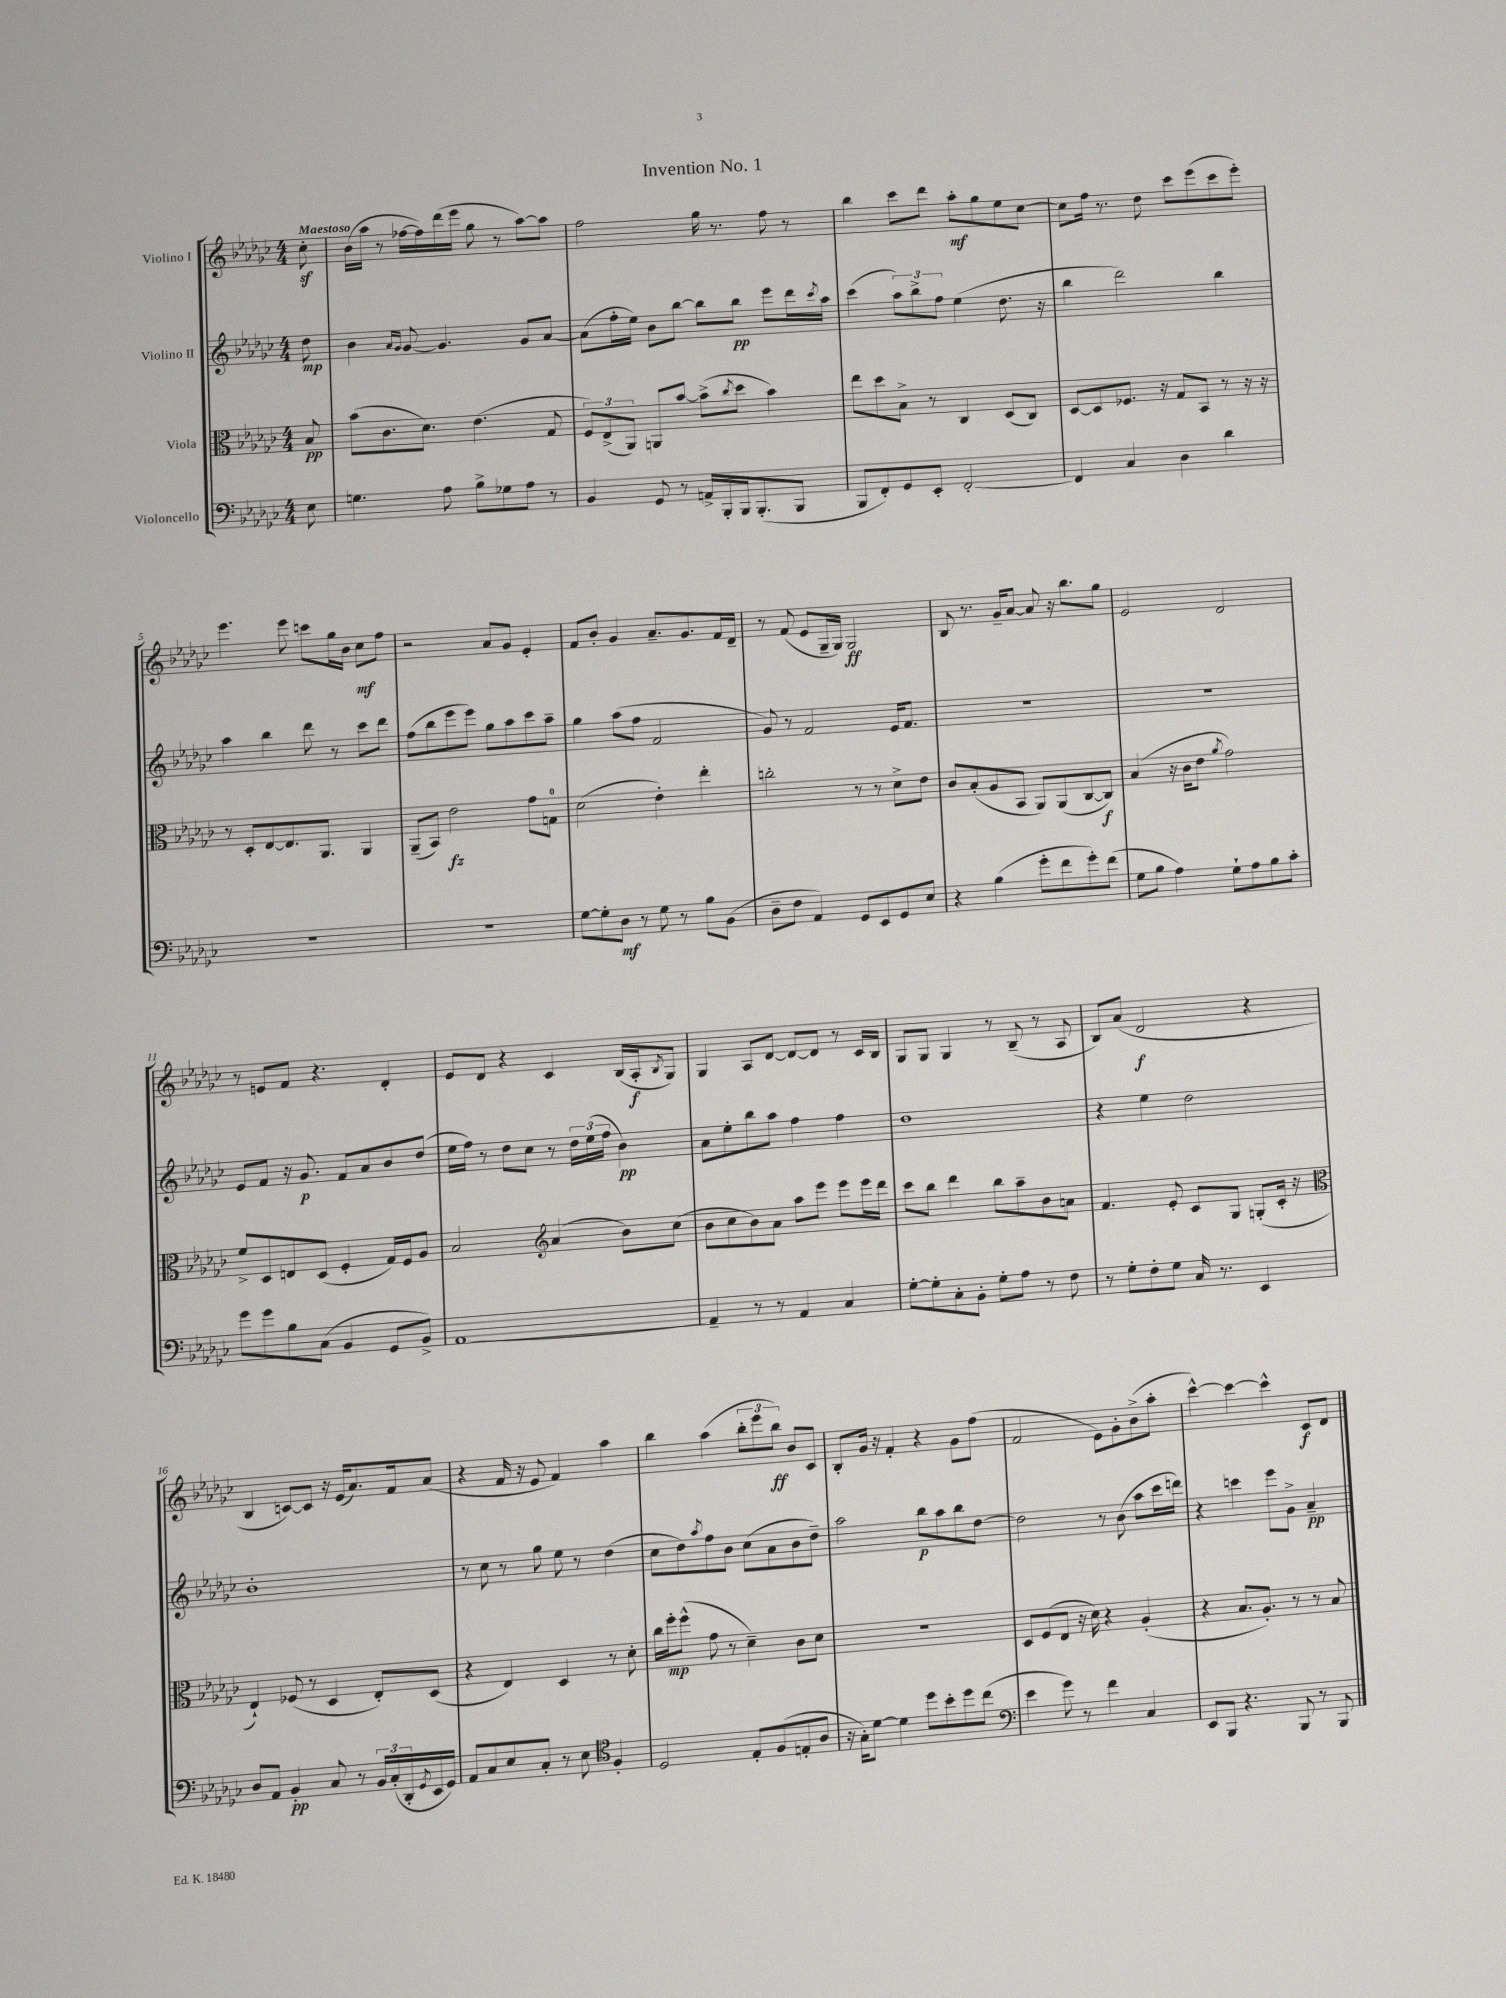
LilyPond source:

\header { title = "Invention No. 1" }
<<
\new StaffGroup <<
\new Staff = "s0" \with { instrumentName = "Violino I" } {
    \clef treble \key ges \major \numericTimeSignature \time 4/4 \partial 8 \tempo "Maestoso"
    ces''8-.\sf |
    bes'16( aes''16 r8 fes''16~ fes''16) des'''16( ees'''16 ges''8 r8 aes''8~) aes''8 |
    f''2 ges''16 r8. f''8 r8 |
    bes''4 ces'''8 des'''8 aes''8-.\mf ges''8 ees''8 ces''8~ |
    ces''8 f''16 r8. des''8 ces'''8 ees'''8( ces'''8 ees'''8-.) |
    ees'''4. ees'''8 c'''8 ges''16 bes'16 ces''8\mf f''8 |
    r2 aes'8 ges'8 ees'4-. |
    f'8 bes'8-. ges'4 aes'8.-- ges'8. f'16 des'16-- |
    r8 f'8( ees'8 ges16-- ges16) ges2\ff |
    bes8 r8. ges'16-- aes'8~ aes'8 r16 bes''8. ges''8 |
    ees'2 des'2 |
    r8 e'8 f'8 r4. des'4-. |
    ees'8 des'8 r4 ces'4 bes16( aes16-.\f \acciaccatura { bes8 } ges8) |
    ges4 aes8 des'8~ des'8~ des'8 r8 ces'16 bes16 |
    ges8 ges8 ges4 r8 bes8--( r8 aes8 |
    bes8) aes'8( des'2\f r4 |
    bes4 c'8~) c'8 r16 ees'16( aes'8.) f'16 aes'8( |
    r4 f'16 r16 ees'8 f'4) aes''4 |
    bes''4 aes''4( \tuplet 3/2 { bes''8-. ees'''8 bes''8\ff) } bes'8 ces'8 |
    bes8-. ges'16 r16 f'4-. r4 ges'8 f''8( |
    f'2 ees'8) ges'8-. bes'8->( aes''8-. |
    ces'''4~-^) ces'''4~ ces'''4-^ ces'8\f des'8 \bar "|." |
}
\new Staff = "s1" \with { instrumentName = "Violino II" } {
    \clef treble \key ges \major \numericTimeSignature \time 4/4 \partial 8
    des''8\mp |
    bes'4 \grace { aes'16 ges'16 } ges'8~ ges'4. ges'8 aes'8~ |
    aes'8( f''16-. ees''16) bes'8 bes''8~ bes''8 bes''8\pp ees'''8 des'''16 \acciaccatura { ces'''8 } aes''16 |
    ces'''4( \tuplet 3/2 { aes''8) bes''8-> f''8 } ees''4( des''8. r16 |
    bes''4 des'''2) bes''4 |
    aes''4 bes''4 des'''8 r8 ces'''8 des'''8 |
    f''8( bes''8 ees'''8 ees'''8) ges''8 aes''8 ces'''8 aes''8-- |
    ges''4 aes''8( f''8 f'2 |
    ges'8) r8 f'2 ees'16 f'8. |
    R1 |
    R1 |
    ees'8 f'8 r16 ges'8.\p f'8 aes'8 bes'8 des''8( |
    ees''16 f''16) r8 des''8 ces''8 r8 \tuplet 3/2 { des''16 ees''16( f''16 } bes'4\pp) |
    aes'8 ees''8-. bes''8 aes''8 f''4 f''4 |
    des''1 |
    r4 ees''4 des''2 |
    bes'1-. |
    r8 ces''8 r8 ges''8 ees''8 r8 des''4( |
    ces''8 des''8) \acciaccatura { aes''8 } f''8 bes'8 ces''8( aes'8 bes'8 des''8--) |
    aes''2 bes''8\p aes''8 bes''8 des''8~ |
    des''2 r8 bes'8( aes''8 ces'''16 d'''16) |
    r4 c'''4 ees'''8 ges'8-> aes'4--\pp \bar "|." |
}
\new Staff = "s2" \with { instrumentName = "Viola" } {
    \clef alto \key ges \major \numericTimeSignature \time 4/4 \partial 8
    bes8\pp |
    bes'8( ces'8. des'8.) ees'4.( ges8 |
    \tuplet 3/2 { f8) ees8->( aes,8) } a,8 bes'8~ bes'8->( \acciaccatura { ces''8 } des''8 bes'4) |
    ees''8 des''8 bes8-> r8 ces4 des8( ces8) |
    des8~ des8 fes8. r16 ges8 bes,8 r8 r16 r16 |
    r8 des8-. ees8~ ees8. aes,8. aes,4 |
    aes,8--( bes,8) ees'2\fz ges'8 g8-0 |
    des'2( ees'4-.) ees''4-. |
    c''2-. r8 r8 des'8-> ees'8 |
    ces'8 bes8-.( aes8 bes,8 aes,8) aes,8( ces8~ ces8\f) |
    bes4( r16 ces'16 ees'8 \acciaccatura { aes'8 } ges'2) |
    f'8-> des8 e8 des8( f4-. ges16) f16 aes8 |
    bes2 \clef treble aes'4( bes'8) ces''8( |
    bes'8 ces''8 bes'8) aes'8 aes''8 ees'''8 ees'''8 ees'''16 des'''16 |
    ces'''8 bes''8 des'''4 bes''8 aes''8-- bes'8 a'8 |
    f'4. ees'8-. ces'8 ges8 g8-.( ces'16-. r16 |
    \clef alto ees4-!) fes8( r8 des4 ees8-.) des8( |
    r4 ees4) des4 r8 des'8-. |
    ces''16 f''16-.\mp f''8-^( ges'8 r8 des'4--) ces'8 des'8 |
    r1 |
    des8 f8( ees8 r16 des'16) r4 aes4-.( |
    r4 bes8. aes8.-.) r8 r8 bes8 \bar "|." |
}
\new Staff = "s3" \with { instrumentName = "Violoncello" } {
    \clef bass \key ges \major \numericTimeSignature \time 4/4 \partial 8
    ees8 |
    g4. aes8 bes8-> ges8 aes8 r8 |
    bes,4 ges,8 r8 a,16-> bes,,16-. bes,,16 bes,,8.-.( bes,,8 |
    bes,,8 f,8-.) ges,8 ees,8-. f,2~-. |
    f,4 ces4 des4 des'4 |
    R1 |
    R1 |
    ges8~ ges8-. des8\mf r8 ges8 r8 bes8 bes,8( |
    des8-- f8 aes,4) ges,8 ees,8 ges,8 ees8 |
    r4 bes4( ges'8-. f'8 ges'8-.) f'8( |
    ges8 bes8 aes4) ges8-! aes8 bes8 ces'8-. |
    ges'8 ges'8 bes8 ces8( bes,4 ges,8 bes,8->) |
    aes,1~ |
    aes,4-- r8 r8 aes,4 ces4 |
    ges8~-. ges8-. ces8-. bes,8-. ges8-. aes8 r8 f8 |
    r8 ges8-. f8-. ges8 ces16 r8. ees,4 |
    des8 aes,8 bes,4-.\pp ces8 r8 \tuplet 3/2 { bes,16 ces16-.( des,16-. } \acciaccatura { ges,8 } ees,16 ges,16) |
    aes,8 ces8 ees8 ces8-. r8 ees8 \clef tenor f4-. |
    des2 ees8-. f8( e8-. aes8 |
    r16 ges16-.) des'8~ des'4 des''8 bes'8-. des''8 ces''8( |
    \clef bass ees'4 ges'8) r8 f'4 ces4 |
    ees,8 bes,,8 r4. bes,,8 r8 bes,,8 \bar "|." |
}
>>
>>
